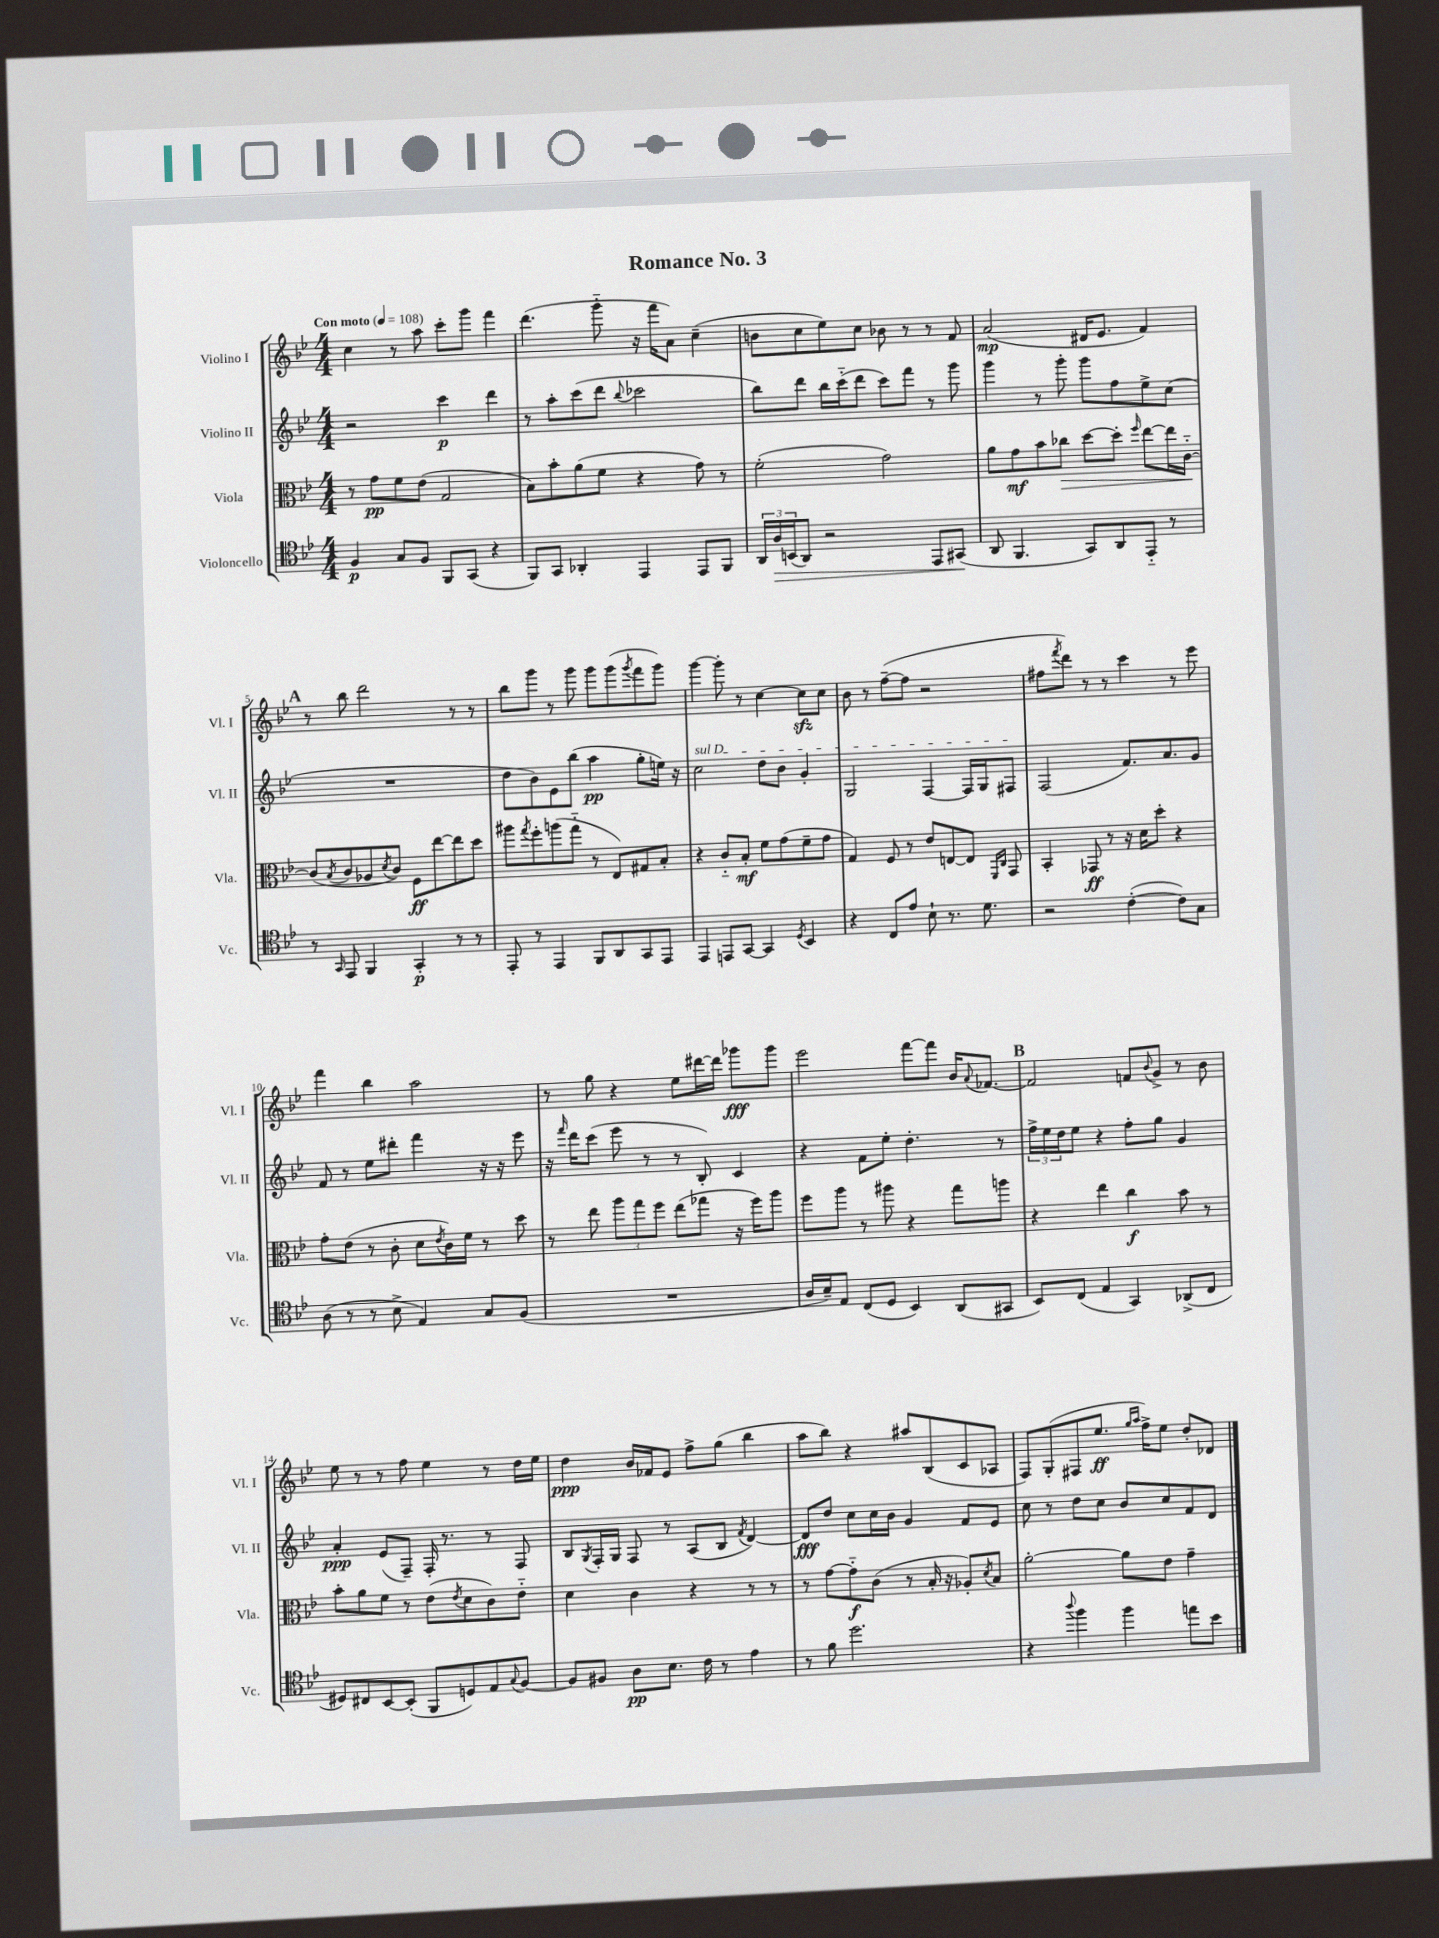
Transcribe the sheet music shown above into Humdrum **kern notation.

**kern	**kern	**kern	**kern
*staff4	*staff3	*staff2	*staff1
*clefC4	*clefC3	*clefG2	*clefG2
*k[b-e-]	*k[b-e-]	*k[b-e-]	*k[b-e-]
*M4/4	*M4/4	*M4/4	*M4/4
*MM108	*MM108	*MM108	*MM108
4F	8r	2r	4cc
.	8g	.	.
8G	8f	.	8r
8F	(8e-	.	8aa
8FF	2G	4ccc	8ccc'
(8GG	.	.	8ggg
4r	.	4ddd	4fff
=	=	=	=
8FF)	8B-)	8r	(4.ddd
8GG	8b-'	8aa'	.
4AA-'	(8a	(8ccc	.
.	8f	8ddd	8ggg'~
.	.	8qqbb-	.
4EE-	4r	2ccc-	16r
.	.	.	16fff
.	.	.	8a)
8EE-	8g)	.	(4cc~
8FF	8r	.	.
=	=	=	=
24AA	(2f'	8bb-)	8b
24A	.	.	.
(24BB	.	.	.
8AA)	.	8ddd	8cc
2r	.	16bb-	8ee-)
.	.	(16ccc'~	.
.	.	8ddd	8cc
.	2g)	8ccc)	8b-
.	.	8fff	8r
8EE-	.	8r	8r
(8GG#	.	8ggg	8f
=	=	=	=
8AA	8a	4ggg	(2a
4.FF	8g	.	.
.	8b-	8r	.
.	8cc-	8ggg'	.
8GG)	[8dd	8ggg	16d#
.	.	.	8.e-
8AA	8dd']	8ff	.
.	16qqff	.	.
8EE-'~	[8ee-	8ee-^	4f)
8r	16ee-]	(8cc	.
.	[16c'~	.	.
=	=	=	=
8r	(8c]	1r	8r
16qqGG	8qB-	.	.
8EE-	8c	.	8bb-
4FF	8A-	.	2ddd
.	8qd	.	.
.	8c)	.	.
4GG'	8F	.	.
.	[8ee-	.	.
8r	8ee-]	.	8r
8r	8dd	.	8r
=	=	=	=
8EE-'	8aa#	8dd	8bb-
.	8qgg	.	.
8r	8ff'	8b-)	8ggg
4EE-	(8aa	8e-	8r
.	8gg'~	(8bb-	8ggg
8FF	8r	4aa	8ggg
8AA	8E-)	.	(8ggg
.	.	.	8qggg
8GG	8G#	8gg'	8fff
8EE-	8B-'	16ee)	8ggg)
.	.	16r	.
=	=	=	=
4EE-	4r	2cc	[4ggg
8EE	8c'~	.	8ggg']
[8GG	8B-'	.	8r
4GG]	8f	8dd	[4cc
.	(8g	8b-	.
8qD	.	.	.
4BB-	8f~	4g'	8cc]
.	8g	.	8cc
=	=	=	=
4r	4G)	2G	8b-
.	.	.	8r
8C	8F	.	([8ff~
8e-	8r	.	8ff]
8B-`	8e-	[4F	2r
8.r	[8E	.	.
.	8E]	16F]	.
8.d	.	16G	.
.	16qqFF	.	.
.	16qqC	.	.
.	8GG	8F#	.
=	=	=	=
2r	4BB-'	(2F	8ff#
.	.	.	8qfff
.	.	.	8ddd)
.	8GG-	.	8r
.	8r	.	8r
([4c'	16r	8.f)	4ccc
.	16d	.	.
.	8dd'	.	.
.	.	8.a	.
8c])	4r	.	8r
8G	.	8g	8eee-
=	=	=	=
(8A	8g'	8f	4fff
8r	(8e-	8r	.
8r	8r	8ee-	4bb-
8B-^	8c'	8ddd#'	.
4E-)	8d	4fff	2aa
.	8qe-	.	.
.	16c)	.	.
.	16f	.	.
8G	8r	16r	.
.	.	16r	.
(8F	8dd	8eee-	.
=	=	=	=
1r	8r	16r	8r
.	.	16qqfff	.
.	.	16ddd	.
.	8ee-	(8ccc	8gg
.	12aa	8eee-	4r
.	12gg	.	.
.	.	8r	.
.	12ff	.	.
.	(8ee-	8r	8ee-
.	8gg-	8B-')	[16ddd#
.	.	.	16ddd#]
.	16r	4c	8ggg-
.	16ff)	.	.
.	8aa	.	8ggg-
=	=	=	=
16A	8ff	4r	2eee-
16B-~)	.	.	.
8E-	8aa	.	.
(8C	8r	8f	.
8D	8aa#	8ee-'	.
4BB-)	4r	4.dd'	[8fff
.	.	.	8fff]
(8AA	8gg	.	16b-
.	.	.	8qqa
.	.	.	[8.f-
8GG#	8aa	8r	.
=	=	=	=
8BB-)	4r	24ff^	2f-]
.	.	24ee-	.
.	.	24dd	.
(8C	.	8ee-	.
4E-	4ee-	4r	.
4GG)	4cc	8ff'	8f
.	.	.	8qqb-
.	.	8gg	8g^
(8AA-^	8b-	4g	8r
8C	8r	.	8b-
=	=	=	=
8D#)	8b-'	4a'	8ee-
8C#	8a	.	8r
[8BB-	8f	(8e-	8r
(8BB-']	8r	8F~)	8ff
8FF	(8e-	16F'	4ee-
.	.	8.r	.
.	8qe-	.	.
8D)	8d	.	.
8E-	8c)	8r	8r
8qqG	.	.	.
[8F	8e-'~	8F	16dd
.	.	.	16ee-
=	=	=	=
8F]	4d	8B-	4dd
.	.	8qG	.
8F#	.	16F'	.
.	.	16G	.
8A	4c	8F	16b-
.	.	.	16f-
8.B-	.	8r	8e-
.	4r	(8A	8ff^
16c	.	.	.
8r	.	8B-	(8gg
.	.	8qf	.
4e-	8r	[4d)	4bb-
.	8r	.	.
=	=	=	=
8r	8r	8d]	8aa
8f	[8g	8dd	8bb-)
2.dd	8g'~]	8cc	4r
.	(8c	16cc	.
.	.	16b-	.
.	8r	4g	8aa#
.	16B-'	.	(8B-
.	16r	.	.
.	8A-')	8f	8c
.	8qd	.	.
.	8B-	8e-	8A-
=	=	=	=
4r	[2a'	8cc	8F)
.	.	8r	(8G'
8qqaa	.	.	.
4ff	.	8dd	8F#
.	.	8cc	8.ee-
4ff	8a]	8b-	.
.	.	.	16qqgg
.	.	.	16qqaa
.	.	.	16ff^)
.	8e-	8cc	8ee-
8ee	4g~	8f	8dd'
8b-	.	8d	8d-
==	==	==	==
*-	*-	*-	*-
